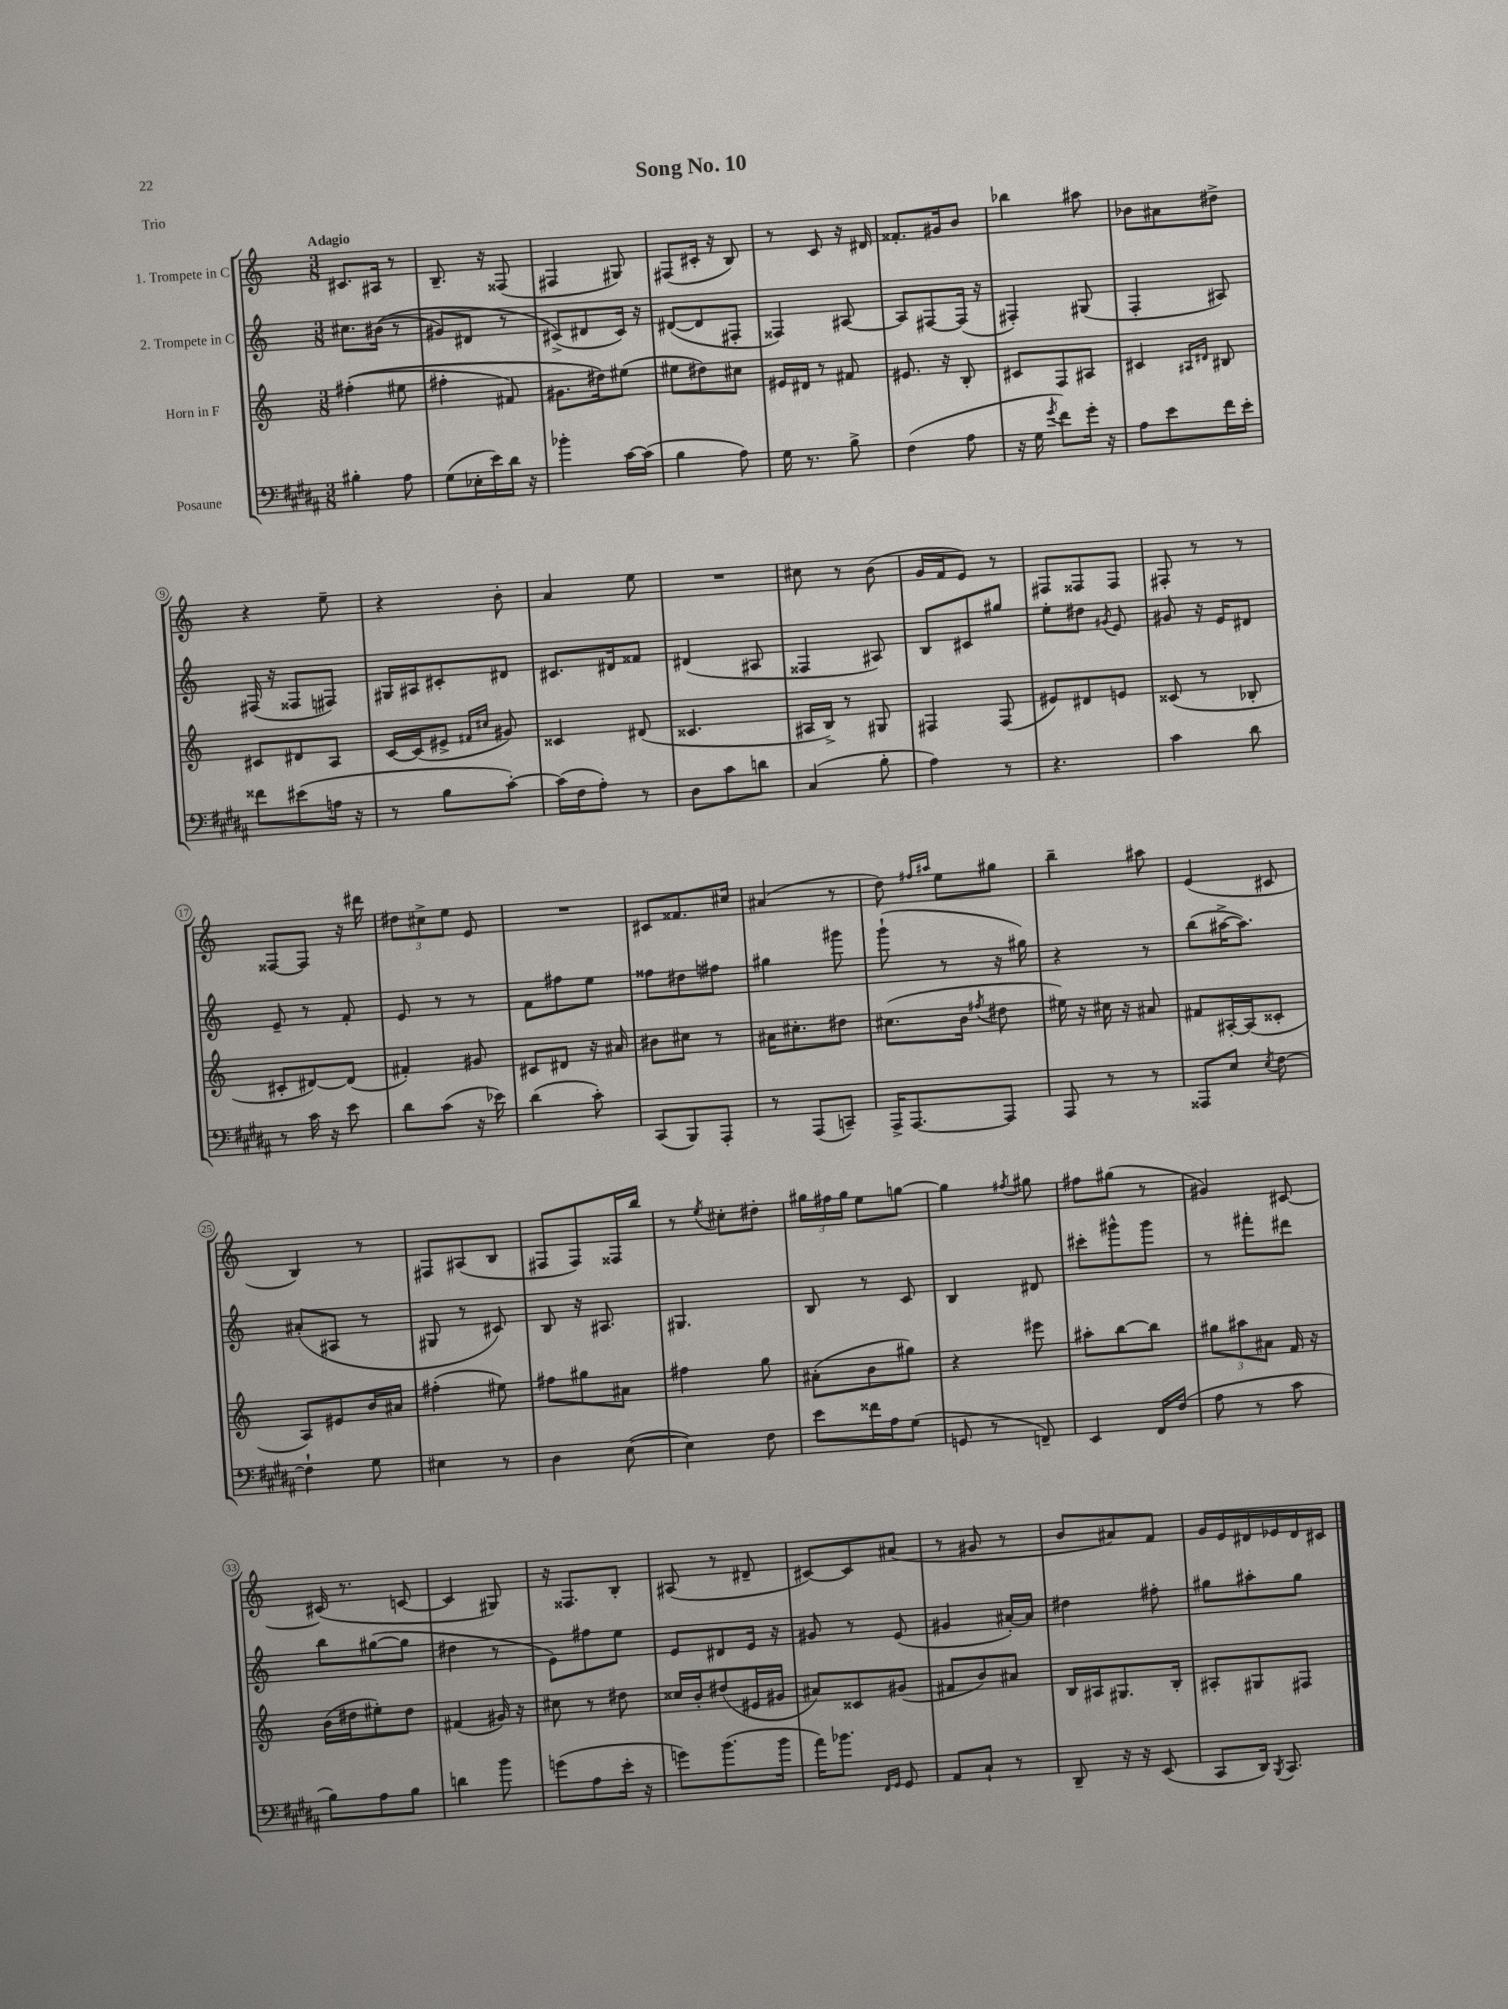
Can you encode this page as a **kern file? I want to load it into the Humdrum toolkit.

**kern	**kern	**kern	**kern
*staff4	*staff3	*staff2	*staff1
*clefF4	*clefG2	*clefG2	*clefG2
*k[f#c#g#d#a#]	*k[]	*k[]	*k[]
*M3/8	*M3/8	*M3/8	*M3/8
4B#'\	&((4ff#'\	8.cc#\L	8.c#/L
.	.	&((16b#\Jk	16A#/Jk
8A#\	8ee#\	8r	8r
=	=	=	=
(8G#\L	4ff#'\	8g#/L)	8.B~/
16E-'\L	.	8d#/J	.
16e\)	.	.	16r
16d#\JJ	8f#/)	8r	(8F##/
16r	.	.	.
=	=	=	=
4b-'\	8.g#\L	(8c#^/L&)	4F#/
.	.	8d#/	.
.	16dd#\k&)	.	.
[16c#\LL	(8ee#\J	16c#/Jk)	8G#/)
(16c#\]JJ	.	16r	.
=	=	=	=
4B\	8ee#\L	([8d#/L	(8F#/L
.	8dd#\)	8d#/]	16c#'/Jk
.	.	.	16r
8A#\)	8cc#\J	8F#'/J	8B/)
=	=	=	=
16G#\	16e#/LL	4F##/)	8r
8.r	16d#/JJ	.	.
.	8r	.	8c/
8B^\	8f#/	[8A#/	16r
.	.	.	16d#/
=	=	=	=
(4F#\	8.e#/	8A#/]L	8.f##'/L
.	.	[8F#/	.
.	16r	.	16g#/k
8A#\	8B'/	(16F#/]Jk	8b/J
.	.	16r	.
=	=	=	=
16r	8c#/L	4F#'/)	4bb-\
16G#\	.	.	.
8qg#/	.	.	.
8f#\L)	8F/	.	.
16g#'\Jk	8A#/J	(8G#/	8aa#\
16r	.	.	.
=	=	=	=
8A#\L	4c#/	4F'/	8b-\L
8e\	.	.	8a#\
.	16qqA#/LL	.	.
.	16qqd#/JJ	.	.
16f#\L	8B#/	8A#/)	8dd#^\J
16e'\JJ	.	.	.
=	=	=	=
8f##\L	8c#/L	(16F#/	4r
.	.	16r	.
(8e#\	8d#/	8F##/L	.
16A\Jk	8A/J	8F#/J)	8ee~\
16r	.	.	.
=	=	=	=
8r	[16c/LL	16G#/LL	4r
.	(16c/]J	16A#/J	.
8B\L	8e#^/J	8c#'/	.
.	16qqf#/LL	.	.
.	16qqcc#/JJ	.	.
[8c#'\J)	8g#/)	8d#/J	8b'\
=	=	=	=
(16c#\]LL	4c##/	8.c#/L	4a/
16F#\J	.	.	.
8A#'\J)	.	.	.
.	.	16d#/k	.
8r	(8d#/	8f##/J	8ee\
=	=	=	=
8D#\L	4.c##/	(4d#/	4.r
8c#\	.	.	.
8d\J	.	8A#/	.
=	=	=	=
(4C#/	16A#/LL	4F##/	8cc#\
.	16B^/JJ)	.	.
.	8r	.	8r
8B'\	8G#/	8A#/)	(8b\
=	=	=	=
4A#\)	4F#/	8B/L	16g/LL
.	.	.	16f/J
.	.	8c#/	8e/J)
8r	(8F#/	8gg#/J	8r
=	=	=	=
4.r	8e#/L)	8ee'\L	8F#/L
.	8d#/	8dd#\J	8F##/
.	.	8qg#/	.
.	8e/J	8e/	8F##/J
=	=	=	=
4c#\	(8c##/	8g#/	8F#'/
.	8r	16r	8r
.	.	16e/LK	.
8d#\	8B-'/	8d#/J	8r
=	=	=	=
8r	8c#'/L	8e~/	[8F##/L
16c#\	[8d#/)	8r	8F##/]J
16r	.	.	.
8e\	(8d#/]J	8f'/	16r
.	.	.	16ddd#\
=	=	=	=
8d#\L	4f#'/)	8e/	12dd#\L
.	.	.	12cc#^\
(8c#\J	.	8r	.
.	.	.	12ee\J
16r	8g#/	8r	8e/
16e-\)	.	.	.
=	=	=	=
(4d#\	8c#/L	8f\L	4.r
.	8d#/J	8ff#\	.
8c#'\)	16r	8ee\J	.
.	16a#/	.	.
=	=	=	=
(8CC#/L	8b#\L	8ff##\L	8c#/L
8BBB/)	8cc#\J	8dd#\	8.f##/
8AAA#'/J	8r	8ff#\J	.
.	.	.	16cc#/Jk
=	=	=	=
8r	16a#\LK	4gg#\	(4a#/
.	8.cc#'\	.	.
(8AAA#/L	.	.	.
8CC~/J)	8dd#\J	8ggg#\	8r
=	=	=	=
16AAA#^/LK	(8.cc#\L	(8ggg`\	8dd\)
[8.AAA#/	.	.	.
.	.	.	16qqff#/LL
.	.	.	16qqaa#/JJ
.	.	8r	8ee\L
.	16b\Jk	.	.
.	8qff#/	.	.
8AAA#/]J	8dd#\	16r	8gg#\J
.	.	16gg#\)	.
=	=	=	=
8AAA#/	16ee#\)	4r	4bb~\
.	16r	.	.
8r	16cc#\	.	.
.	16r	.	.
8r	8a#/	8r	8aa#\
=	=	=	=
8AAA##/L	8f#/L	(8bb\L	(4e/
8E/J	[16A#'/L	[16aa#^\K	.
.	(16A#/]J	8.aa#\]J)	.
8qE/	.	.	.
[8F#\	8c##'/J	.	8c#/
=	=	=	=
4F#`\]	8A/L)	(8a#'/L	4B/)
.	8e#/	8A#/J	.
8G#\	16b/L	8r	8r
.	16a#/JJ	.	.
=	=	=	=
4E#\	(4ff#'\	8G#/	8F#/L
.	.	8r	(8A#/
8r	8ee#\)	8c#/)	8B/J
=	=	=	=
4D#\	8ff#\L	8B/	8F#/L
.	8gg#\	16r	8F#/)
.	.	8.A#/	.
([8E\	8a#\J	.	16F##/L
.	.	.	16bb/JJ
=	=	=	=
4E\])	4ff#\	4.G#/	8r
.	.	.	8qee/
.	.	.	8cc#'\L
8F#\	8gg\	.	8dd#'\J
=	=	=	=
8e\L	(8a#'\L	8B/	24gg#\LL
.	.	.	24ff#\
.	.	.	24gg#\JJ
16f##\L	8b\	8r	8ee\L
16A#\J	.	.	.
(8G#\J	8gg#\J)	8c/	[8gg\J
=	=	=	=
8GG/	4r	4B/	4gg\]
8r	.	.	.
.	.	.	8qff#/
8FF~/)	8eee#\	8d#/	8gg#\
=	=	=	=
4EE/	8aa#'\L	8ccc#'\L	8ff#\L
.	[8bb\	8ggg#^^\	(8gg#\J
16FF#/LL	8bb\]J	8ggg#\J	8r
(16F#/JJ	.	.	.
=	=	=	=
8A#\	12gg#\L	8r	4g#/)
.	12aa#\	.	.
8r	.	8fff#'\L	.
.	12a#\J	.	.
8c#\	16f/	8ddd#\J	[8c#/
.	16r	.	.
=	=	=	=
8B\L)	(16b\LL	8bb\L	(16c#/]
.	16dd#\J	.	8.r
8A#\	8ee#'\)	([8gg#\	.
8B\J	8dd#\J	8gg#\]J	[8c/
=	=	=	=
4d\	(4f#/	4dd#\	4c/]
8b\	16g#/)	8r	8G#/)
.	16r	.	.
=	=	=	=
(8g\L	8cc#\	8e\L)	16r
.	.	.	8.F##/L
8A#\	8r	8ff#\	.
16e'\Jk	8dd#\	8ee\J	8B'/J
16r	.	.	.
=	=	=	=
8g\L)	16cc##/LL	8e/L	(8A#/
.	16b'/J	.	.
(8.b\	(8dd#/	8d#/	8r
.	16e#/L	16e/Jk	8d#~/
16b\Jk	16g#/JJ	16r	.
=	=	=	=
16a#\LK)	8a#/L)	8g#/	[8c#/L)
8.b-\J	.	.	.
.	8c##/	8r	8c#/]
16qqFF#/LL	.	.	.
16qqGG#/JJ	.	.	.
8GG#/	(8g#/J	(8e/	(8a#/J
=	=	=	=
8AA#/L	8f#/L	4g#/	8r
8C#`/J	8b/)	.	8g#/
8r	8a#/J	[16a#'/LL)	8r
.	.	16a#/]JJ	.
=	=	=	=
8DD#~/	16B/LL	4dd#\	8b/L
.	16A#/J	.	.
16r	8.G#/	.	8a#/)
16r	.	.	.
(8EE/	.	8ff#'\	8f/J
.	16B'/Jk	.	.
=	=	=	=
8CC#/L	8A#'/L	8gg#\L	16g/LL
.	.	.	16e/
16DD#/Jk)	8G#/	8aa#'\	16d#/
8qBBB/	.	.	.
8.CC#/	.	.	16e-/
.	8F#/J	8gg#\J	16d#/
.	.	.	16c#/JJ
==	==	==	==
*-	*-	*-	*-
